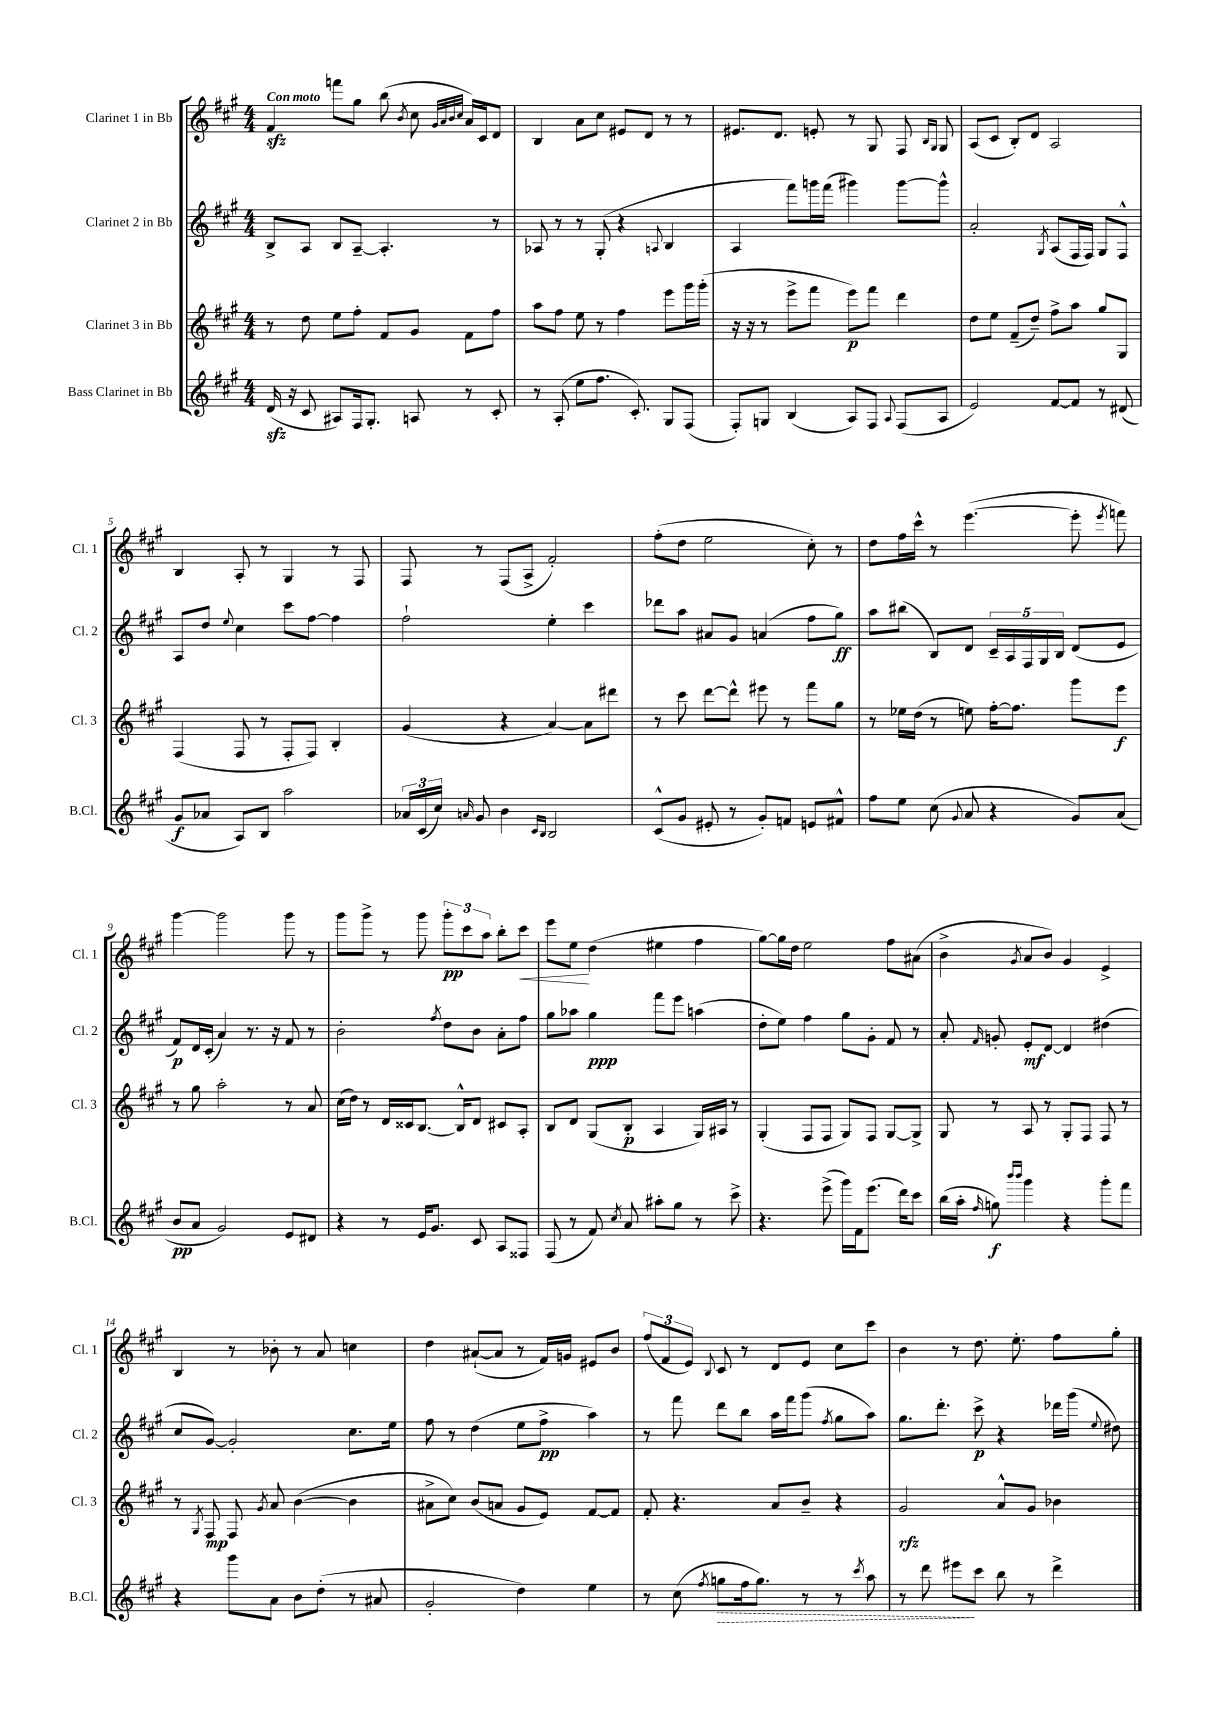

**kern	**dynam	**kern	**dynam	**kern	**dynam	**kern	**dynam
*part4	*part4	*part3	*part3	*part2	*part2	*part1	*part1
*staff4	*staff4	*staff3	*staff3	*staff2	*staff2	*staff1	*staff1
*I"Bass Clarinet in Bb	*	*I"Clarinet 3 in Bb	*	*I"Clarinet 2 in Bb	*	*I"Clarinet 1 in Bb	*
*I'B.Cl.	*	*I'Cl. 3	*	*I'Cl. 2	*	*I'Cl. 1	*
*clefG2	*	*clefG2	*	*clefG2	*	*clefG2	*
*k[f#c#g#]	*	*k[f#c#g#]	*	*k[f#c#g#]	*	*k[f#c#g#]	*
*M4/4	*	*M4/4	*	*M4/4	*	*M4/4	*
=1	=1	=1	=1	=1	=1	=1	=1
!	!	!	!	!	!	!LO:TX:a:B:t=Con moto	!
(16dzz/	.	8r	.	8B^/L	.	4f#zz/	.
16r	.	.	.	.	.	.	.
8c#/	.	8dd\	.	8A/J	.	.	.
8A#X/L)	.	8ee\L	.	8B/L	.	8fffn\L	.
16F#/k	.	8ff#'\J	.	[8A~/J	.	8gg#\J	.
8.G#'/J	.	.	.	.	.	.	.
.	.	8f#/L	.	4.A'/]	.	(8bb\	.
.	.	.	.	.	.	8qb/	.
8An/	.	8g#/J	.	.	.	8cc#\	.
.	.	.	.	.	.	32qqg#/LLL	.
.	.	.	.	.	.	32qqa/	.
.	.	.	.	.	.	32qqb/	.
.	.	.	.	.	.	32qqcc#/JJJ	.
8r	.	8f#\L	.	.	.	16a/LL)	.
.	.	.	.	.	.	16c#/J	.
8c#'/	.	8ff#\J	.	8r	.	8d/J	.
=2	=2	=2	=2	=2	=2	=2	=2
8r	.	8aa\L	.	8A-X/	.	4B/	.
(8A'/	.	8ff#\J	.	8r	.	.	.
8ee\L	.	8ee\	.	8r	.	8a\L	.
8.ff#\J	.	8r	.	(8G#'/	.	8cc#\J	.
.	.	4ff#\	.	4r	.	8e#X/L	.
8.c#'/)	.	.	.	.	.	.	.
.	.	.	.	.	.	8d/J	.
.	.	.	.	8qqAn/	.	.	.
8G#/L	.	8eee\L	.	4B/	.	8r	.
(8F#/J	.	16ggg#\L	.	.	.	8r	.
.	.	(16ggg#'\JJ	.	.	.	.	.
=3	=3	=3	=3	=3	=3	=3	=3
8F#'/L)	.	16r	.	4A/	.	8.e#X/L	.
.	.	16r	.	.	.	.	.
8Gn/J	.	8r	.	.	.	.	.
.	.	.	.	.	.	8.d/J	.
(4B/	.	8eee^\L	.	8fff#\L)	.	.	.
.	.	8fff#\J	.	16gggn\L	.	8en'/	.
.	.	.	.	(16fff#\JJ	.	.	.
8A/L)	.	8eee\L)	p	4ggg#X\)	.	8r	.
8F#/J	.	8fff#\J	.	.	.	8G#/	.
8qqA/	.	.	.	.	.	.	.
(8F#/L	.	4ddd\	.	[8ggg#\L	.	8F#/	.
.	.	.	.	.	.	16qqB/LL	.
.	.	.	.	.	.	16qqG#/JJ	.
8A/J	.	.	.	8ggg#^^\J]	.	8G#/	.
=4	=4	=4	=4	=4	=4	=4	=4
2e/)	.	8dd\L	.	2a'/	.	(8A/L	.
.	.	8ee\J	.	.	.	8c#/J	.
.	.	(8f#~/L	.	.	.	8B'/L)	.
.	.	8dd~/J)	.	.	.	8d/J	.
.	.	.	.	8qG#/	.	.	.
[8f#/L	.	8ff#^\L	.	(8A/L	.	2A/	.
8f#/J]	.	8aa\J	.	16F#/L	.	.	.
.	.	.	.	16F#/JJ)	.	.	.
8r	.	8gg#/L	.	8G#/L	.	.	.
(8d#X/	.	8G#/J	.	8F#^^/J	.	.	.
!!LO:LB:g=z
=5	=5	=5	=5	=5	=5	=5	=5
8g#/L	f	(4F#/	.	8A/L	.	4B/	.
8a-X/J	.	.	.	8dd/J	.	.	.
.	.	.	.	8qqee/	.	.	.
8A/L)	.	8F#/	.	4cc#\	.	8A'/	.
8B/J	.	8r	.	.	.	8r	.
2aa\	.	8F#'/L	.	8ccc#\L	.	4G#/	.
.	.	8F#/J)	.	[8ff#\J	.	.	.
.	.	4B'/	.	4ff#\]	.	8r	.
.	.	.	.	.	.	8F#/	.
=6	=6	=6	=6	=6	=6	=6	=6
24a-X/LL	.	(4g#/	.	2ff#`\	.	8F#/	.
(24c#/	.	.	.	.	.	.	.
24cc#/JJ)	.	.	.	.	.	.	.
16qqan/	.	.	.	.	.	.	.
8g#/	.	.	.	.	.	8r	.
4b\	.	4r	.	.	.	(8F#/L	.
.	.	.	.	.	.	8A^/J	.
16qqc#/LL	.	.	.	.	.	.	.
16qqB/JJ	.	.	.	.	.	.	.
2B/	.	[4a/)	.	4ee'\	.	2f#'/)	.
.	.	8a\L]	.	4ccc#\	.	.	.
.	.	8ddd#X\J	.	.	.	.	.
=7	=7	=7	=7	=7	=7	=7	=7
(8c#^^/L	.	8r	.	8ddd-X\L	.	(8ff#'\L	.
8g#/J	.	8ccc#\	.	8aa\J	.	8dd\J	.
8e#X'/	.	[8ddd\L	.	8a#X/L	.	2ee\	.
8r	.	8ddd^^\J]	.	8g#/J	.	.	.
8g#'/L)	.	8eee#X\	.	(4an/	.	.	.
8fn/J	.	8r	.	.	.	.	.
8en/L	.	8fff#\L	.	8ff#\L	.	8cc#'\)	.
8f#X^^/J	.	8gg#\J	.	8gg#\J)	ff	8r	.
=8	=8	=8	=8	=8	=8	=8	=8
8ff#\L	.	8r	.	8aa\L	.	8dd\L	.
8ee\J	.	16ee-X\LL	.	(8bb#X\J	.	16ff#\L	.
.	.	(16dd\JJ	.	.	.	16ccc#^^\JJ	.
(8cc#\	.	8r	.	8B/L)	.	8r	.
8qqg#/	.	.	.	.	.	.	.
8a/	.	8een\)	.	8d/J	.	([4.eee\	.
4r	.	[16ff#'\KL	.	20c#~/LL	.	.	.
.	.	.	.	20A/	.	.	.
.	.	8.ff#\J]	.	.	.	.	.
.	.	.	.	20F#/	.	.	.
.	.	.	.	20G#/	.	.	.
.	.	.	.	20B/JJ	.	.	.
8g#/L)	.	8ggg#\L	.	(8d/L	.	8eee'\]	.
.	.	.	.	.	.	8qeee/	.
(8a/J	.	8eee\J	f	8e/J	.	8fffn\)	.
!!LO:LB:g=z
=9	=9	=9	=9	=9	=9	=9	=9
8b/L	pp	8r	.	8f#/L)	p	[4ggg#\	.
8a/J	.	8gg#\	.	16d/L	.	.	.
.	.	.	.	(16c#'/JJ	.	.	.
2g#/)	.	2aa'\	.	4a/)	.	2ggg#\]	.
.	.	.	.	8.r	.	.	.
.	.	.	.	16r	.	.	.
8e/L	.	8r	.	8f#/	.	8ggg#\	.
8d#X/J	.	8a/	.	8r	.	8r	.
=10	=10	=10	=10	=10	=10	=10	=10
4r	.	(16cc#\LL	.	2b'\	.	8ggg#\L	.
.	.	16dd\JJ)	.	.	.	.	.
.	.	8r	.	.	.	8ggg#^\J	.
8r	.	16d/LL	.	.	.	8r	.
.	.	16c##X/J	.	.	.	.	.
16e/KL	.	[8.B/J	.	.	.	8ggg#\	.
8.g#/J	.	.	.	.	.	.	.
.	.	.	.	8qff#/	.	.	.
.	.	.	.	8dd\L	.	12ggg#'\L	pp
.	.	16B^^/KL]	.	.	.	.	.
.	.	.	.	.	.	12ccc#\	.
8c#/	.	8d/J	.	8b\J	.	.	.
.	.	.	.	.	.	12aa\J	.
8A/L	.	8c#X/L	.	8a'\L	.	8bb'\L	.
!	!	!	!	!	!	!	!LO:HP:b
8F##X/J	.	8A'/J	.	8ff#\J	.	8ccc#\J	<
=11	=11	=11	=11	=11	=11	=11	=11
(8F#/	.	8B/L	.	8gg#\L	.	8eee\L	.
8r	.	8d/J	.	8aa-X\J	.	8ee\J	.
8f#/)	.	(8G#/L	.	4gg#\	ppp	(4dd\	[
8qcc#/	.	.	.	.	.	.	.
8a/	.	8B'/J	p	.	.	.	.
8aa#X'\L	.	4A/	.	8fff#\L	.	4ee#X\	.
8gg#\J	.	.	.	8eee\J	.	.	.
8r	.	16G#/LL)	.	(4aan\	.	4ff#\	.
.	.	16A#X/JJ	.	.	.	.	.
8ccc#^\	.	8r	.	.	.	.	.
=12	=12	=12	=12	=12	=12	=12	=12
4.r	.	(4G#'/	.	8dd'\L	.	[8gg#\L)	.
.	.	.	.	8ee\J)	.	16gg#\L]	.
.	.	.	.	.	.	16dd\JJ	.
.	.	8F#/L	.	4ff#\	.	2ee\	.
(8eee^\	.	8F#/J	.	.	.	.	.
16ggg#\LL)	.	8G#/L)	.	8gg#\L	.	.	.
16f#\J	.	.	.	.	.	.	.
(8.eee\J	.	8F#/J	.	8g#'\J	.	.	.
.	.	[8G#/L	.	8f#/	.	8ff#\L	.
16ddd\KL)	.	.	.	.	.	.	.
8ccc#\J	.	8G#^/J]	.	8r	.	(8a#X\J	.
=13	=13	=13	=13	=13	=13	=13	=13
(16bb\LL	.	8G#/	.	8a'/	.	4b^\	.
16aa'\JJ	.	.	.	.	.	.	.
16qqff#/	.	.	.	16qqf#/	.	.	.
8ggn\)	f	8r	.	8gn'/	.	.	.
16qqbbb/LL	.	.	.	.	.	.	.
16qqbbb/JJ	.	.	.	.	.	8qg#/	.
4ggg#\	.	8A/	.	8e'/L	mf	8a/L	.
.	.	8r	.	[8d/J	.	8b/J)	.
4r	.	8G#'/L	.	4d/]	.	4g#/	.
.	.	8F#/J	.	.	.	.	.
8ggg#'\L	.	8F#/	.	(4dd#X\	.	4e^/	.
8fff#\J	.	8r	.	.	.	.	.
!!LO:LB:g=z
=14	=14	=14	=14	=14	=14	=14	=14
4r	.	8r	.	8cc#/L	.	4B/	.
.	.	8qG#/	.	.	.	.	.
.	.	8F#/	mp	[8g#/J)	.	.	.
8ggg#\L	.	8F#/	.	2g#'/]	.	8r	.
.	.	8qg#/	.	.	.	.	.
8a\J	.	8a/	.	.	.	8b-X'\	.
8b\L	.	([4b\	.	.	.	8r	.
(8dd'\J	.	.	.	.	.	8a/	.
8r	.	4b\]	.	8.cc#\L	.	4ccn\	.
8a#X/	.	.	.	.	.	.	.
.	.	.	.	16ee\Jk	.	.	.
=15	=15	=15	=15	=15	=15	=15	=15
2g#'/	.	8a#X^\L	.	8ff#\	.	4dd\	.
.	.	8cc#\J)	.	8r	.	.	.
.	.	(8b/L	.	(4dd\	.	([8a#X`/L	.
.	.	8an/J	.	.	.	8a#/J]	.
4dd\)	.	8g#/L	.	8ee\L	.	8r	.
.	.	8e/J)	.	8ff#^\J	pp	16f#/LL)	.
.	.	.	.	.	.	16gn/JJ	.
4ee\	.	[8f#/L	.	4aa\)	.	8e#X/L	.
.	.	8f#/J]	.	.	.	8b/J	.
=16	=16	=16	=16	=16	=16	=16	=16
8r	.	8f#'/	.	8r	.	(12ff#/L	.
.	.	.	.	.	.	12f#/	.
(8cc#\	.	4.r	.	8fff#\	.	.	.
.	.	.	.	.	.	12e/J)	.
8qff#/	.	.	.	.	.	8qqB/	.
!	!LO:HP:b	!	!	!	!	!	!
8ggn\L	>	.	.	8ddd\L	.	8c#/	.
16ff#\k	.	.	.	8bb\J	.	8r	.
8.gg\J)	.	.	.	.	.	.	.
.	.	8a/L	.	16aa\LL	.	8d/L	.
.	.	.	.	16fff#\J	.	.	.
8r	.	8b~/J	.	(8ggg#\J	.	8e/J	.
.	.	.	.	8qff#/	.	.	.
8r	.	4r	.	8gg#\L	.	8cc#\L	.
8qccc#/	.	.	.	.	.	.	.
8aa\	.	.	.	8aa\J)	.	8ccc#\J	.
=17	=17	=17	=17	=17	=17	=17	=17
8r	.	2g#/	rfz	8.gg#\L	.	4b\	.
8ddd\	.	.	.	.	.	.	.
.	.	.	.	8.ddd'\J	.	.	.
8eee#X\L	.	.	.	.	.	8r	.
8ccc#\J	]	.	.	8ccc#^\	p	8.dd\	.
8bb\	.	8a^^/L	.	4r	.	.	.
.	.	.	.	.	.	8.ee'\	.
8r	.	8g#/J	.	.	.	.	.
4ddd^\	.	4b-X\	.	16ddd-X\LL	.	8ff#\L	.
.	.	.	.	(16ggg#\JJ	.	.	.
.	.	.	.	8qqee/	.	.	.
.	.	.	.	8dd#X\)	.	8gg#'\J	.
==	==	==	==	==	==	==	==
*-	*-	*-	*-	*-	*-	*-	*-
